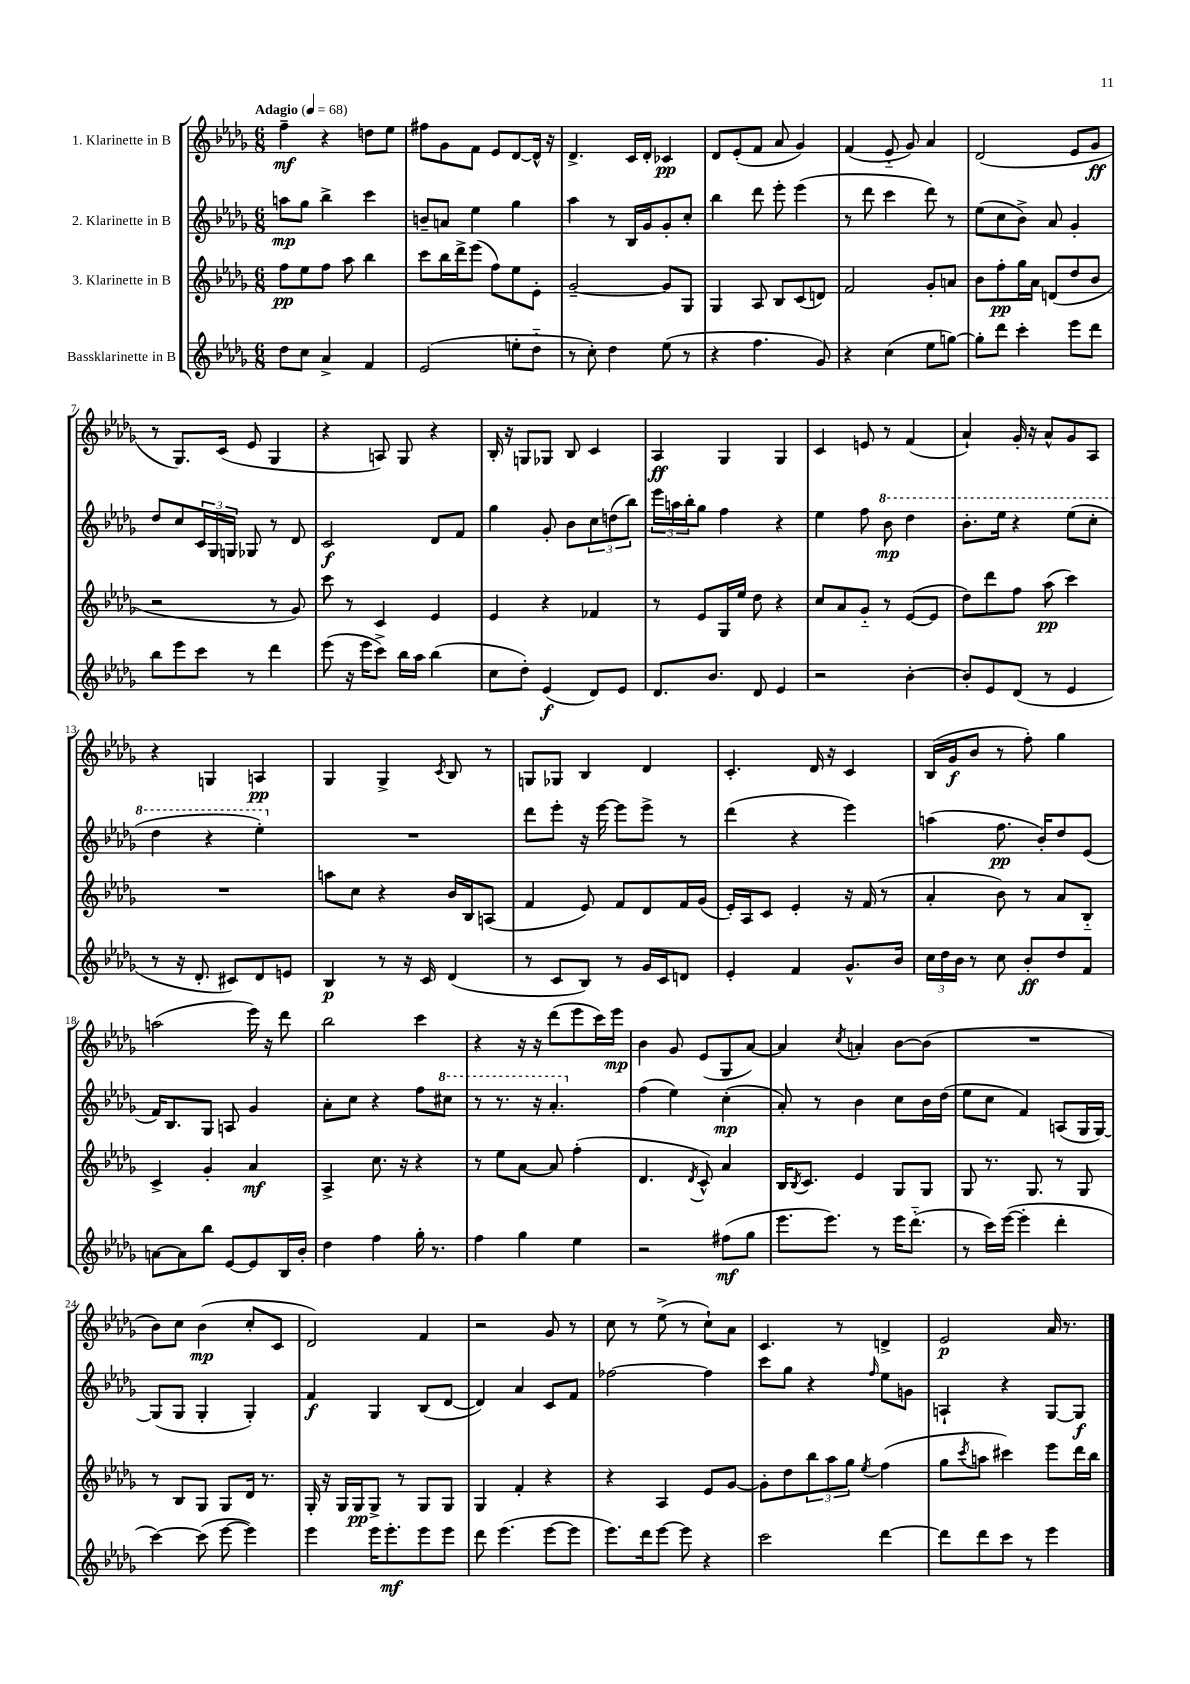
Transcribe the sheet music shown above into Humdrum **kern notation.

**kern	**dynam	**kern	**dynam	**kern	**dynam	**kern	**dynam
*part4	*part4	*part3	*part3	*part2	*part2	*part1	*part1
*staff4	*staff4	*staff3	*staff3	*staff2	*staff2	*staff1	*staff1
*I"Bassklarinette in B	*	*I"3. Klarinette in B	*	*I"2. Klarinette in B	*	*I"1. Klarinette in B	*
*clefG2	*	*clefG2	*	*clefG2	*	*clefG2	*
*k[b-e-a-d-g-]	*	*k[b-e-a-d-g-]	*	*k[b-e-a-d-g-]	*	*k[b-e-a-d-g-]	*
*M6/8	*	*M6/8	*	*M6/8	*	*M6/8	*
*MM68	*	*MM68	*	*MM68	*	*MM68	*
=1	=1	=1	=1	=1	=1	=1	=1
!	!	!	!	!	!	!LO:TX:a:B:t=Adagio	!
8dd-\L	.	8ff\L	pp	8aan\L	mp	4ff~\	mf
8cc\J	.	8ee-\	.	8gg-\J	.	.	.
4a-^/	.	8ff\J	.	4bb-^\	.	4r	.
.	.	8aa-\	.	.	.	.	.
4f/	.	4bb-\	.	4ccc\	.	8ddn\L	.
.	.	.	.	.	.	8ee-\J	.
=2	=2	=2	=2	=2	=2	=2	=2
(2e-/	.	8ccc\L	.	8bn~/L	.	8ff#X\L	.
.	.	16bb-\L	.	8an/J	.	8g-\	.
.	.	16ddd-^\J	.	.	.	.	.
.	.	(8eee-\J	.	4ee-\	.	8f\J	.
.	.	8ff\L)	.	.	.	8e-/L	.
8een'\L	.	8ee-\	.	4gg-\	.	[8d-/	.
8dd-\J	.	8e-'\J	.	.	.	16d-^^/Jk]	.
.	.	.	.	.	.	16r	.
=3	=3	=3	=3	=3	=3	=3	=3
8r	.	[2g-~/	.	4aa-\	.	4.d-^/	.
8cc'\)	.	.	.	.	.	.	.
4dd-\	.	.	.	8r	.	.	.
.	.	.	.	16B-/LL	.	16c/LL	.
.	.	.	.	16g-/J	.	16d-'/JJ	.
(8ee-\	.	8g-/L]	.	8g-'/	.	4c-X/	pp
8r	.	8G-/J	.	8cc'/J	.	.	.
=4	=4	=4	=4	=4	=4	=4	=4
4r	.	4G-/	.	4bb-\	.	8d-/L	.
.	.	.	.	.	.	(8e-'/	.
4.ff\	.	8A-/	.	8ddd-\	.	8f/J	.
.	.	8B-/L	.	8eee-'\	.	8a-/	.
.	.	(8c/	.	(4eee-\	.	4g-/)	.
8g-/)	.	8dn/J)	.	.	.	.	.
=5	=5	=5	=5	=5	=5	=5	=5
4r	.	2f/	.	8r	.	(4f/	.
.	.	.	.	8ddd-\	.	.	.
(4cc\	.	.	.	4ccc\	.	8e-/	.
.	.	.	.	.	.	8g-/)	.
8ee-\L	.	8g-'/L	.	8ddd-\)	.	4a-/	.
[8ggn\J)	.	8an/J	.	8r	.	.	.
=6	=6	=6	=6	=6	=6	=6	=6
8gg'\L]	.	8b-\L	.	(8ee-\L	.	(2d-/	.
8ddd-\J	.	8ff'\	pp	8cc\	.	.	.
4ccc'\	.	16gg-\L	.	8b-^\J)	.	.	.
.	.	16a-\JJ	.	.	.	.	.
.	.	(8dn/L	.	8a-/	.	.	.
8eee-\L	.	8dd-/	.	4g-'/	.	8e-/L	.
8ddd-\J	.	8b-/J	.	.	.	8g-/J	ff
!!LO:LB:g=z
=7	=7	=7	=7	=7	=7	=7	=7
8bb-\L	.	2r	.	8dd-/L	.	8r	.
8eee-\	.	.	.	8cc/	.	8.G-/L)	.
8ccc\J	.	.	.	24c/L	.	.	.
.	.	.	.	24G-/	.	.	.
.	.	.	.	.	.	(16c/Jk	.
.	.	.	.	24Gn/JJ	.	.	.
8r	.	.	.	8G-X/	.	8e-/	.
4ddd-\	.	8r	.	8r	.	4G-/	.
.	.	8g-/)	.	8d-/	.	.	.
=8	=8	=8	=8	=8	=8	=8	=8
(8eee-\	.	8ccc\	.	2c/	f	4r	.
16r	.	8r	.	.	.	.	.
16eee-\KL	.	.	.	.	.	.	.
8ccc^\J)	.	4c/	.	.	.	8An/)	.
16bb-\LL	.	.	.	.	.	8G-/	.
16aa-\JJ	.	.	.	.	.	.	.
(4bb-\	.	4e-/	.	8d-/L	.	4r	.
.	.	.	.	8f/J	.	.	.
=9	=9	=9	=9	=9	=9	=9	=9
8cc\L	.	4e-/	.	4gg-\	.	16B-'/	.
.	.	.	.	.	.	16r	.
8dd-'\J)	.	.	.	.	.	8Gn/L	.
(4e-/	f	4r	.	8g-'/	.	8G-X/J	.
.	.	.	.	8b-\L	.	8B-/	.
8d-/L)	.	4f-X/	.	12cc\	.	4c/	.
.	.	.	.	(12ddn\	.	.	.
8e-/J	.	.	.	.	.	.	.
.	.	.	.	12bb-\J)	.	.	.
=10	=10	=10	=10	=10	=10	=10	=10
8.d-/L	.	8r	.	24eee-\LL	.	4A-/	ff
.	.	.	.	24aan\	.	.	.
.	.	.	.	24bb-'\J	.	.	.
.	.	8e-/L	.	8gg-\J	.	.	.
8.b-/J	.	.	.	.	.	.	.
.	.	16G-/L	.	4ff\	.	4G-/	.
.	.	16ee-/JJ	.	.	.	.	.
8d-/	.	8dd-\	.	.	.	.	.
4e-/	.	4r	.	4r	.	4G-/	.
=11	=11	=11	=11	=11	=11	=11	=11
2r	.	8cc/L	.	4ee-\	.	4c/	.
.	.	8a-/	.	.	.	.	.
.	.	8g-/J	.	8ff\	.	8en/	.
*	*	*	*	*8va	*	*	*
.	.	8r	.	8bb-\	mp	8r	.
[4b-'\	.	([8e-/L	.	4ddd-\	.	(4f/	.
.	.	8e-/J]	.	.	.	.	.
=12	=12	=12	=12	=12	=12	=12	=12
8b-'/L]	.	8dd-\L)	.	8.bb-'\L	.	4a-`/)	.
8e-/	.	8ddd-\	.	.	.	.	.
.	.	.	.	16eee-\Jk	.	.	.
(8d-/J	.	8ff\J	.	4r	.	16g-'/	.
.	.	.	.	.	.	16r	.
8r	.	(8aa-\	pp	.	.	8a-^^/L	.
4e-/	.	4ccc\)	.	(8eee-\L	.	8g-/	.
.	.	.	.	8ccc'\J	.	8A-/J	.
!!LO:LB:g=z
=13	=13	=13	=13	=13	=13	=13	=13
8r	.	2.r	.	4ddd-\	.	4r	.
16r	.	.	.	.	.	.	.
8.d-'/	.	.	.	.	.	.	.
.	.	.	.	4r	.	4Gn/	.
8c#X/L)	.	.	.	.	.	.	.
8d-/	.	.	.	4eee-'\)	.	4An/	pp
8en/J	.	.	.	.	.	.	.
=14	=14	=14	=14	=14	=14	=14	=14
*	*	*	*	*X8va	*	*	*
4B-/	p	8aan\L	.	2.r	.	4G-/	.
.	.	8cc\J	.	.	.	.	.
8r	.	4r	.	.	.	4G-^/	.
16r	.	.	.	.	.	.	.
16c/	.	.	.	.	.	.	.
.	.	.	.	.	.	8qc/	.
(4d-/	.	16b-/LL	.	.	.	8B-/	.
.	.	16B-/J	.	.	.	.	.
.	.	(8An/J	.	.	.	8r	.
=15	=15	=15	=15	=15	=15	=15	=15
8r	.	4f/	.	8ddd-\L	.	8Gn/L	.
8c/L	.	.	.	8eee-'\J	.	8G-X/J	.
8B-/J)	.	8e-/)	.	16r	.	4B-/	.
.	.	.	.	[16eee-\	.	.	.
8r	.	8f/L	.	8eee-\L]	.	.	.
16g-/LL	.	8d-/	.	8eee-^\J	.	4d-/	.
16c/J	.	.	.	.	.	.	.
8dn/J	.	16f/L	.	8r	.	.	.
.	.	(16g-/JJ	.	.	.	.	.
=16	=16	=16	=16	=16	=16	=16	=16
4e-'/	.	16e-'/LL)	.	(4ddd-\	.	4.c'/	.
.	.	16A-/J	.	.	.	.	.
.	.	8c/J	.	.	.	.	.
4f/	.	4e-'/	.	4r	.	.	.
.	.	.	.	.	.	16d-/	.
.	.	.	.	.	.	16r	.
8.g-^^/L	.	16r	.	4eee-\)	.	4c/	.
.	.	(16f/	.	.	.	.	.
.	.	8r	.	.	.	.	.
16b-/Jk	.	.	.	.	.	.	.
=17	=17	=17	=17	=17	=17	=17	=17
24cc\LL	.	4a-'/	.	(4aan\	.	(16B-/LL	.
24dd-\	.	.	.	.	.	.	.
.	.	.	.	.	.	16g-/J	f
24b-\JJ	.	.	.	.	.	.	.
8r	.	.	.	.	.	8b-/J	.
8cc\	.	8b-\)	.	8.ff\	pp	8r	.
8b-'/L	ff	8r	.	.	.	8ff'\)	.
.	.	.	.	16b-'/KL)	.	.	.
8dd-/	.	8a-/L	.	8dd-/	.	4gg-\	.
8f/J	.	8B-/J	.	(8e-/J	.	.	.
!!LO:LB:g=z
=18	=18	=18	=18	=18	=18	=18	=18
[8an\L	.	4c^/	.	16f/KL)	.	(2aan\	.
.	.	.	.	8.B-/	.	.	.
8a\]	.	.	.	.	.	.	.
8bb-\J	.	4g-'/	.	8G-/J	.	.	.
[8e-/L	.	.	.	8An/	.	.	.
8e-/]	.	4a-/	mf	4g-/	.	16eee-\)	.
.	.	.	.	.	.	16r	.
16B-/L	.	.	.	.	.	8ddd-\	.
16b-'/JJ	.	.	.	.	.	.	.
=19	=19	=19	=19	=19	=19	=19	=19
4dd-\	.	4A-^/	.	8a-'\L	.	2bb-\	.
.	.	.	.	8cc\J	.	.	.
4ff\	.	8.cc\	.	4r	.	.	.
.	.	16r	.	.	.	.	.
16gg-'\	.	4r	.	8ff\L	.	4ccc\	.
8.r	.	.	.	.	.	.	.
*	*	*	*	*8va	*	*	*
.	.	.	.	8ccc#X\J	.	.	.
=20	=20	=20	=20	=20	=20	=20	=20
4ff\	.	8r	.	8r	.	4r	.
.	.	8ee-\L	.	8.r	.	.	.
4gg-\	.	[8a-\J	.	.	.	16r	.
.	.	.	.	16r	.	16r	.
.	.	8a-/]	.	4.aa-'/	.	(8ddd-\L	.
4ee-\	.	(4ff'\	.	.	.	8eee-\	.
.	.	.	.	.	.	16ccc\L)	.
.	.	.	.	.	.	16eee-\JJ	mp
=21	=21	=21	=21	=21	=21	=21	=21
*	*	*	*	*X8va	*	*	*
2r	.	4.d-/	.	(4ff\	.	4b-\	.
.	.	.	.	4ee-\)	.	8g-/	.
.	.	8qd-/	.	.	.	.	.
.	.	8c^^/)	.	.	.	(8e-/L	.
(8ff#X\L	mf	4a-/	.	(4cc'\	mp	8G-/	.
8gg-\J	.	.	.	.	.	[8a-/J)	.
=22	=22	=22	=22	=22	=22	=22	=22
8.eee-\L	.	16B-/KL	.	8a-'/)	.	4a-/]	.
.	.	8qB-/	.	.	.	.	.
.	.	8.c/J	.	.	.	.	.
.	.	.	.	8r	.	.	.
8.eee-\J)	.	.	.	.	.	.	.
.	.	.	.	.	.	8qcc/	.
.	.	4e-/	.	4b-\	.	4an'/	.
8r	.	.	.	.	.	.	.
16eee-\KL	.	8G-/L	.	8cc\L	.	[8b-\L	.
(8.ddd-\J	.	.	.	.	.	.	.
.	.	8G-/J	.	16b-\L	.	(8b-\J]	.
.	.	.	.	(16dd-\JJ	.	.	.
=23	=23	=23	=23	=23	=23	=23	=23
8r	.	8G-/	.	8ee-\L	.	2.r	.
16ccc\LL)	.	8.r	.	8cc\J	.	.	.
([16eee-\JJ	.	.	.	.	.	.	.
4eee-'\]	.	.	.	4f/)	.	.	.
.	.	8.G-/	.	.	.	.	.
4ddd-'\	.	8r	.	(8An/L	.	.	.
.	.	8G-/	.	16G-/L	.	.	.
.	.	.	.	[16G-/JJ)	.	.	.
!!LO:LB:g=z
=24	=24	=24	=24	=24	=24	=24	=24
[4ccc\)	.	8r	.	(8G-/L]	.	8b-\L)	.
.	.	8B-/L	.	8G-/J	.	8cc\J	.
(8ccc\]	.	8G-/J	.	4G-'/	.	(4b-\	mp
[8eee-\	.	8G-/L	.	.	.	.	.
4eee-\])	.	16d-/Jk	.	4G-'/)	.	8cc'/L	.
.	.	8.r	.	.	.	.	.
.	.	.	.	.	.	8c/J	.
=25	=25	=25	=25	=25	=25	=25	=25
4eee-\	.	16G-'/	.	4f/	f	2d-/)	.
.	.	16r	.	.	.	.	.
.	.	16G-/LL	.	.	.	.	.
.	.	16G-/J	pp	.	.	.	.
16eee-\KL	.	8G-^/J	.	4G-/	.	.	.
8.eee-'\	mf	.	.	.	.	.	.
.	.	8r	.	.	.	.	.
8eee-\	.	8G-/L	.	(8B-/L	.	4f/	.
8eee-\J	.	8G-/J	.	[8d-/J	.	.	.
=26	=26	=26	=26	=26	=26	=26	=26
8ddd-\	.	4G-/	.	4d-/])	.	2r	.
(4.eee-\	.	.	.	.	.	.	.
.	.	4f'/	.	4a-/	.	.	.
[8eee-\L	.	4r	.	8c/L	.	8g-/	.
8eee-\J]	.	.	.	8f/J	.	8r	.
=27	=27	=27	=27	=27	=27	=27	=27
8.eee-\L)	.	4r	.	[2ff-X\	.	8cc\	.
.	.	.	.	.	.	8r	.
16ddd-\k	.	.	.	.	.	.	.
[8eee-\J	.	4A-/	.	.	.	(8ee-^\	.
8eee-\]	.	.	.	.	.	8r	.
4r	.	8e-/L	.	4ff-\]	.	8cc`\L)	.
.	.	[8g-/J	.	.	.	8a-\J	.
=28	=28	=28	=28	=28	=28	=28	=28
2ccc\	.	8g-'\L]	.	8ccc\L	.	4.c/	.
.	.	8dd-\	.	8gg-\J	.	.	.
.	.	12bb-\	.	4r	.	.	.
.	.	12aa-\	.	.	.	.	.
.	.	.	.	.	.	8r	.
.	.	12gg-\J	.	.	.	.	.
.	.	8qee-/	.	16qqff/	.	.	.
[4ddd-\	.	(4ff\	.	8ee-\L	.	4dn^/	.
.	.	.	.	8gn\J	.	.	.
=29	=29	=29	=29	=29	=29	=29	=29
8ddd-\L]	.	8gg-\L	.	4An`/	.	2e-/	p
.	.	8qccc/	.	.	.	.	.
8ddd-\	.	8aan\J	.	.	.	.	.
8ccc\J	.	4ccc#X\)	.	4r	.	.	.
8r	.	.	.	.	.	.	.
4eee-\	.	8eee-\L	.	[8G-/L	.	16a-/	.
.	.	.	.	.	.	8.r	.
.	.	16ddd-\L	.	8G-/J]	f	.	.
.	.	16bb-\JJ	.	.	.	.	.
==	==	==	==	==	==	==	==
*-	*-	*-	*-	*-	*-	*-	*-
